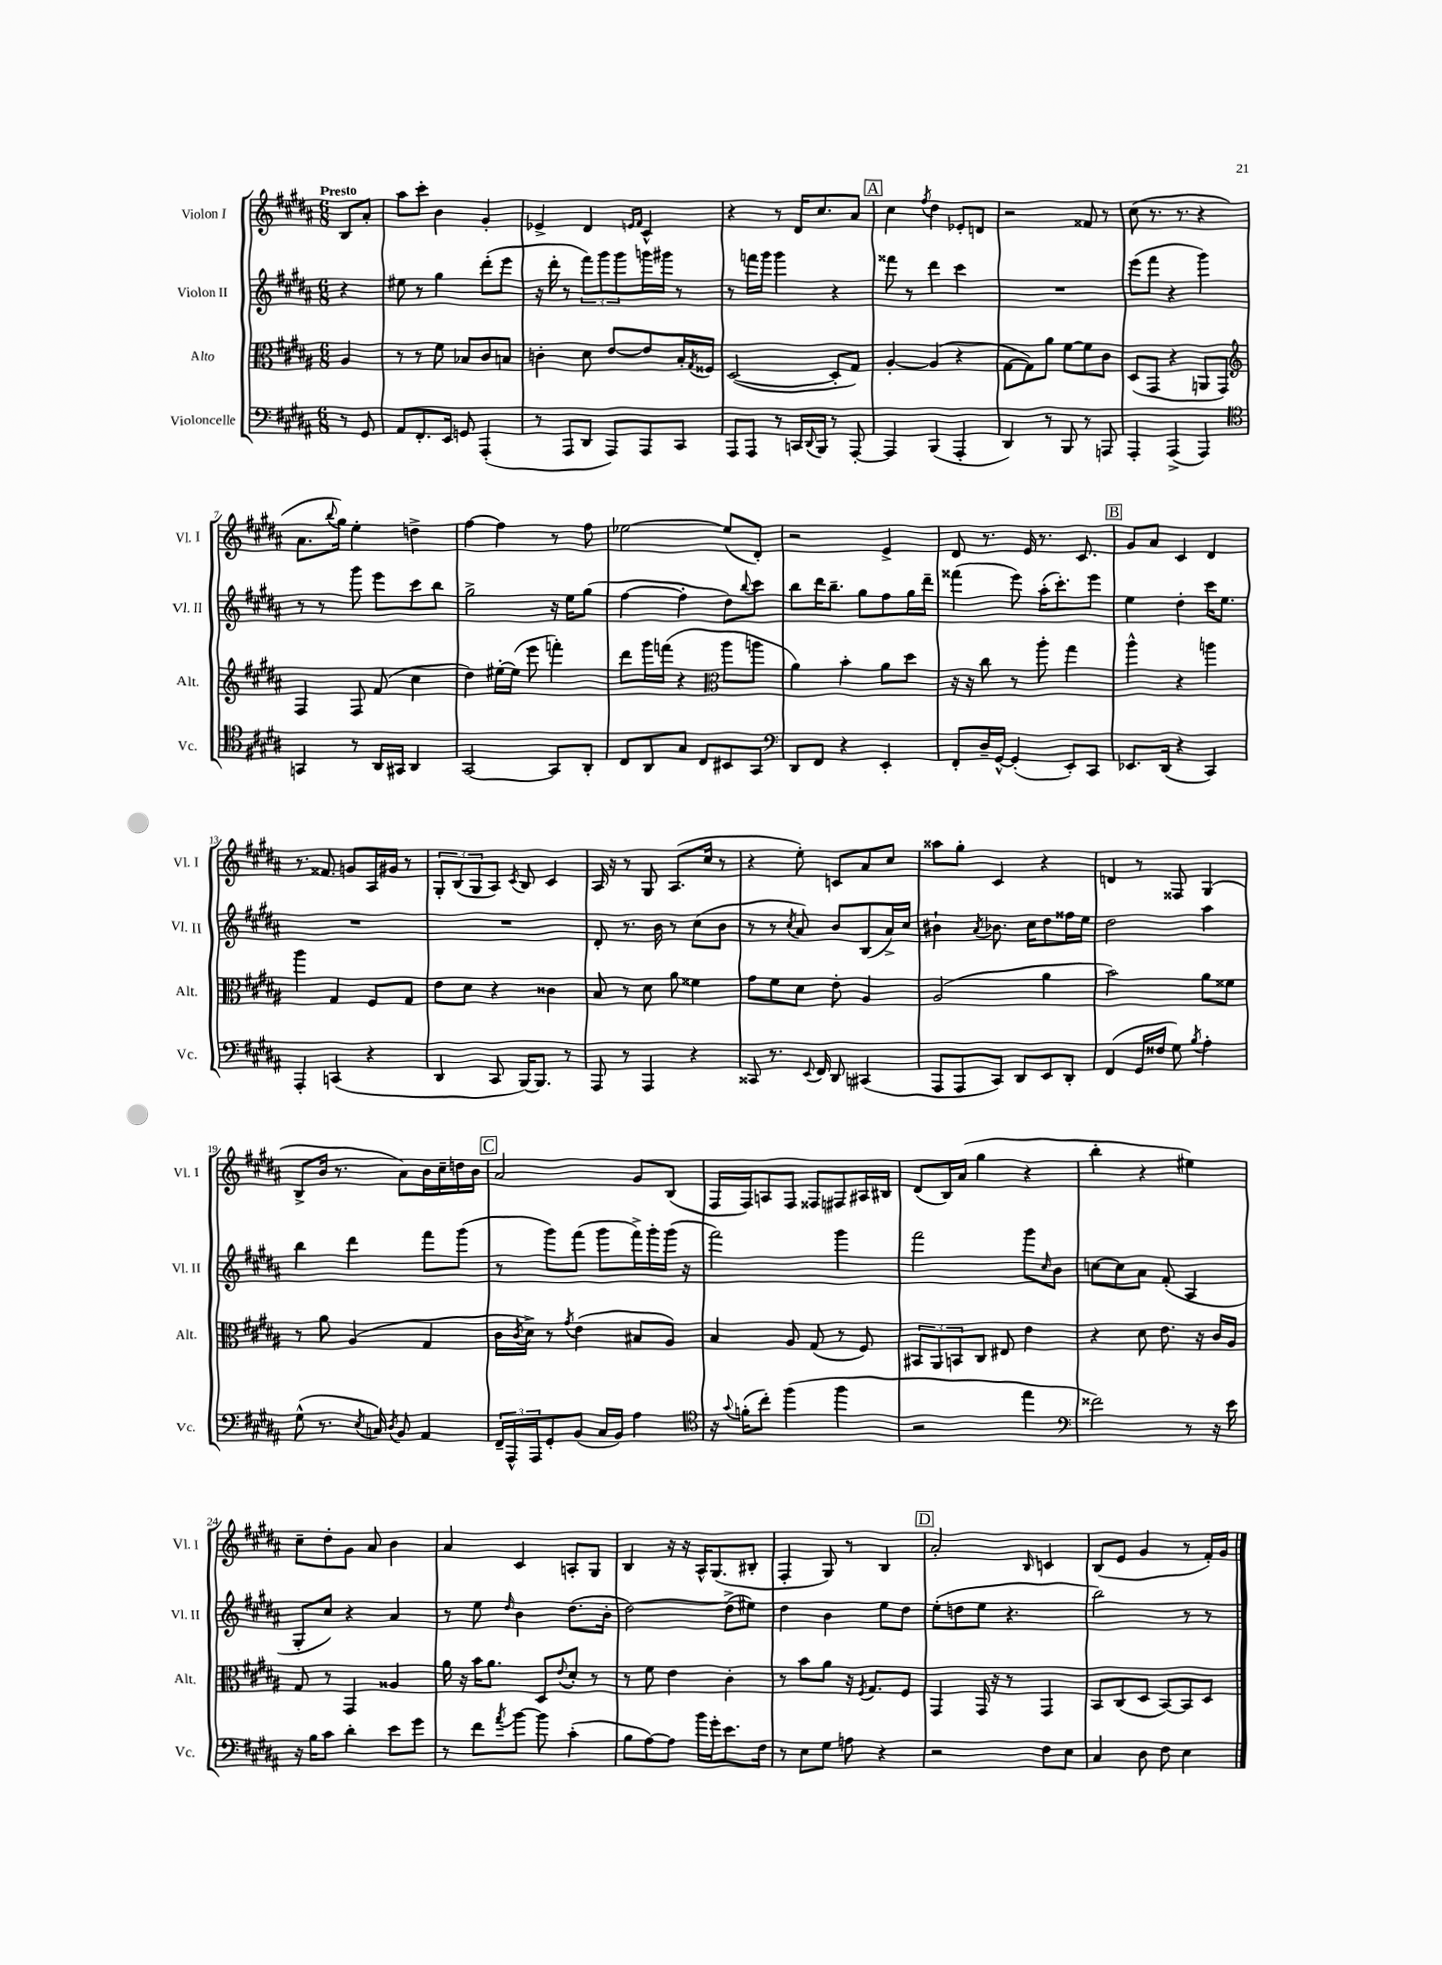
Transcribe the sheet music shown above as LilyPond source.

<<
\new StaffGroup <<
\new Staff = "s0" \with { instrumentName = "Violon I" shortInstrumentName = "Vl. I" } {
    \clef treble \key b \major \numericTimeSignature \time 6/8 \partial 4 \tempo "Presto"
    b8 ais'8-. |
    ais''8 cis'''8-. b'4 gis'4-. |
    ees'4-> dis'4 \grace { e'16 fis'16 } cis'4-^ |
    r4 r8 dis'16 cis''8. ais'8 |
    \mark \markup { \box "A" } cis''4 \acciaccatura { fis''8 } dis''4 ees'8-. d'8 |
    r2 fisis'8 r8 |
    cis''8( r8. r8. r4 |
    ais'8. \appoggiatura { b''8 } gis''16) e''4-. d''4-> |
    fis''4~ fis''4 r8 fis''8 |
    ees''2~ ees''8( dis'8-.) |
    r2 e'4-> |
    dis'8 r8. e'16 r8. cis'8. |
    \mark \markup { \box "B" } gis'8 ais'8 cis'4 dis'4 |
    r8. fisis'8. g'8 ais16 gis'16 r8 |
    \tuplet 3/2 { gis8-. b8( gis8 } ais8) \acciaccatura { cis'8 } b8 cis'4 |
    ais16 r16 r8 gis8 ais8.( cis''16 r8 |
    r4 e''8-.) c'8 ais'8 cis''8 |
    aisis''8 gis''8-. cis'4 r4 |
    d'4 r8 fisis8 gis4( |
    b8-> b'16 r8. ais'8) b'16 cis''16-- d''16 b'16 |
    \mark \markup { \box "C" } ais'2 gis'8 b8( |
    fis16 fis16) a8 fis8 fisis8 fis8 ais16 bis16 |
    dis'8( b16) ais'16( gis''4 r4 |
    b''4-. r4 eis''4) |
    cis''8-- dis''8-. gis'8 ais'8 b'4 |
    ais'4 cis'4 a8-. gis8 |
    b4 r16 r16 ais16-^ gis8.( bis8-. |
    fis4-. gis8) r8 b4 |
    \mark \markup { \box "D" } ais'2-. \grace { b16 } c'4 |
    b8( e'8 gis'4 r8 fis'16-.) gis'16 \bar "|." |
}
\new Staff = "s1" \with { instrumentName = "Violon II" shortInstrumentName = "Vl. II" } {
    \clef treble \key b \major \numericTimeSignature \time 6/8 \partial 4
    r4 |
    eis''8 r8 gis''4 dis'''8-.( e'''8 |
    r16 dis'''16-. r8 \tuplet 3/2 { fis'''8) gis'''8 gis'''8 } g'''16 gis'''16 r8 |
    r8 f'''16 gis'''16 gis'''4 r4 |
    \mark \markup { \box "A" } fisis'''8 r8 dis'''4 cis'''4 |
    R2. |
    e'''8( fis'''8 r4 gis'''4) |
    r8 r8 gis'''8 e'''8 cis'''8 b''8 |
    gis''2-> r16 e''16 gis''8( |
    fis''4~ fis''4-. dis''8) \appoggiatura { b''8 } cis'''8 |
    b''8 dis'''16 b''8.-- gis''8 fis''8 gis''16 dis'''16-- |
    fisis'''4( e'''8) ais''16-.( cis'''8.-.) e'''8 |
    \mark \markup { \box "B" } e''4 dis''4-. cis'''16 e''8. |
    R2. |
    R2. |
    dis'8-. r8. b'16 r8 cis''8( b'8 |
    r8 r8 \acciaccatura { cis''8 } ais'8) b'8 b8( ais'16->) cis''16 |
    bis'4-! \acciaccatura { ais'8 } bes'8. cis''16 dis''8 fisis''16 e''16 |
    dis''2 ais''4 |
    b''4 dis'''4 fis'''8 gis'''8( |
    \mark \markup { \box "C" } r8 gis'''8) fis'''8( gis'''8 fis'''16->) gis'''16-. gis'''16( r16 |
    fis'''2) gis'''4 |
    fis'''2 gis'''8 \grace { cis''16 } b'8 |
    c''8~ c''8 ais'8 fis'8-.( ais4 |
    gis8-. cis''8) r4 ais'4 |
    r8 e''8 \grace { dis''16 } b'4 dis''8.( b'16-. |
    dis''2~) dis''8->( eis''8) |
    dis''4 b'4 e''8 dis''8 |
    \mark \markup { \box "D" } e''8-.( d''8 e''8 r4. |
    b''2) r8 r8 \bar "|." |
}
\new Staff = "s2" \with { instrumentName = "Alto" shortInstrumentName = "Alt." } {
    \clef alto \key b \major \numericTimeSignature \time 6/8 \partial 4
    ais4 |
    r8 r8 fis'8 bes8 cis'8 b8 |
    c'4-. dis'8 e'8~ e'8 b16-. \acciaccatura { gis8 } fisis16 |
    dis2~( dis8-. gis8) |
    \mark \markup { \box "A" } ais4~-. ais4( r4 |
    gis8~ gis8) ais'8 fis'8~ fis'8 cis'8 |
    dis8( gis,8 r4 a,8 gis,8) |
    \clef treble fis4 fis8 fis'8( cis''4 |
    dis''4) eis''16~-. eis''16( e'''8 f'''4-.) |
    dis'''8 gis'''16 f'''16( r4 \clef alto ais''8 a''8 |
    ais'4) b'4-. ais'8 dis''8 |
    r16 r16 cis''8 r8 ais''8-. gis''4 |
    \mark \markup { \box "B" } ais''4-^ r4 a''4 |
    ais''4 gis4 fis8 gis8 |
    e'8 dis'8 r4 cisis'4 |
    b8 r8 dis'8 ais'8 fisis'4 |
    gis'8 fis'8 dis'8 e'8-. ais4 |
    ais2( ais'4 |
    b'2) ais'8 fisis'8 |
    r8 ais'8 ais4( gis4 |
    \mark \markup { \box "C" } cis'16 \acciaccatura { cis'8 } dis'16->) r8 \acciaccatura { gis'8 } e'4( bis8 ais8) |
    b4 ais8 gis8( r8 fis8) |
    \tuplet 3/2 { bis,8 ais,8 b,8 } cis8 eis8 e'4 |
    r4 dis'8 e'8. r16 cis'16 ais16 |
    gis8 r8 gis,4 aisis4 |
    ais'16 r16 b'16 ais'8. dis8 \appoggiatura { e'8 } dis'8-. r8 |
    r8 fis'8 e'4 cis'4-. |
    r8 b'8 ais'8 r16 \acciaccatura { fis8 } gis8. fis8 |
    \mark \markup { \box "D" } gis,4 gis,16 r16 r8 gis,4 |
    b,8 cis8( dis8 b,8~) b,8 dis8 \bar "|." |
}
\new Staff = "s3" \with { instrumentName = "Violoncelle" shortInstrumentName = "Vc." } {
    \clef bass \key b \major \numericTimeSignature \time 6/8 \partial 4
    r8 gis,8 |
    ais,8 fis,8.-. e,16 g,8 ais,,4-.( |
    r8 ais,,8 dis,8 ais,,8) ais,,8 cis,8 |
    ais,,8 ais,,8 r8 c,16 \appoggiatura { dis,8 } b,,16 r8 ais,,8~-. |
    \mark \markup { \box "A" } ais,,4 b,,4( ais,,4-. |
    dis,4) r8 b,,8 r8 a,,8 |
    ais,,4-. ais,,4->( ais,,4) |
    \clef tenor g,4 r8 ais,16 gis,16 ais,4 |
    gis,2~ gis,8 ais,8-. |
    cis8 ais,8 gis8 cis8 bis,8 gis,8 |
    \clef bass dis,8 fis,8 r4 e,4-. |
    fis,8-. dis16-- gis,16~-^ gis,4-.( e,8-.) cis,8 |
    \mark \markup { \box "B" } ees,8. dis,16( r4 cis,4) |
    ais,,4-. c,4( r4 |
    dis,4 cis,8 b,,16~) b,,8. r8 |
    ais,,8 r8 ais,,4 r4 |
    cisis,8 r8. \appoggiatura { e,8 } fis,16 dis,8 cis,4( |
    ais,,8 ais,,8 cis,8) dis,8 e,8 dis,8-. |
    fis,4( gis,16 fisis16 gis8) \acciaccatura { b8 } ais4-. |
    gis8-^( r8. \acciaccatura { e8 } c16) \acciaccatura { dis8 } b,8 ais,4 |
    \mark \markup { \box "C" } \tuplet 3/2 { fis,16-- ais,,16-^ ais,,16 } gis,8-. b,8( cis16 b,16) ais4 |
    \clef tenor r16 \appoggiatura { gis'8 } f'16-.( cis''8-.) fis''4( fis''4 |
    r2 e''4 |
    \clef bass fisis'2) r8 r16 e'16 |
    r16 b16 cis'8 dis'4-. e'8 gis'8 |
    r8 fis'8 \acciaccatura { ais'8 } b'8~ b'8 cis'4-.( |
    b8 ais8~) ais8 b'16 gis'16-. e'8. fis16 |
    r8 e8 gis8 a8 r4 |
    \mark \markup { \box "D" } r2 fis8 e8 |
    cis4 dis8 fis8 e4 \bar "|." |
}
>>
>>
